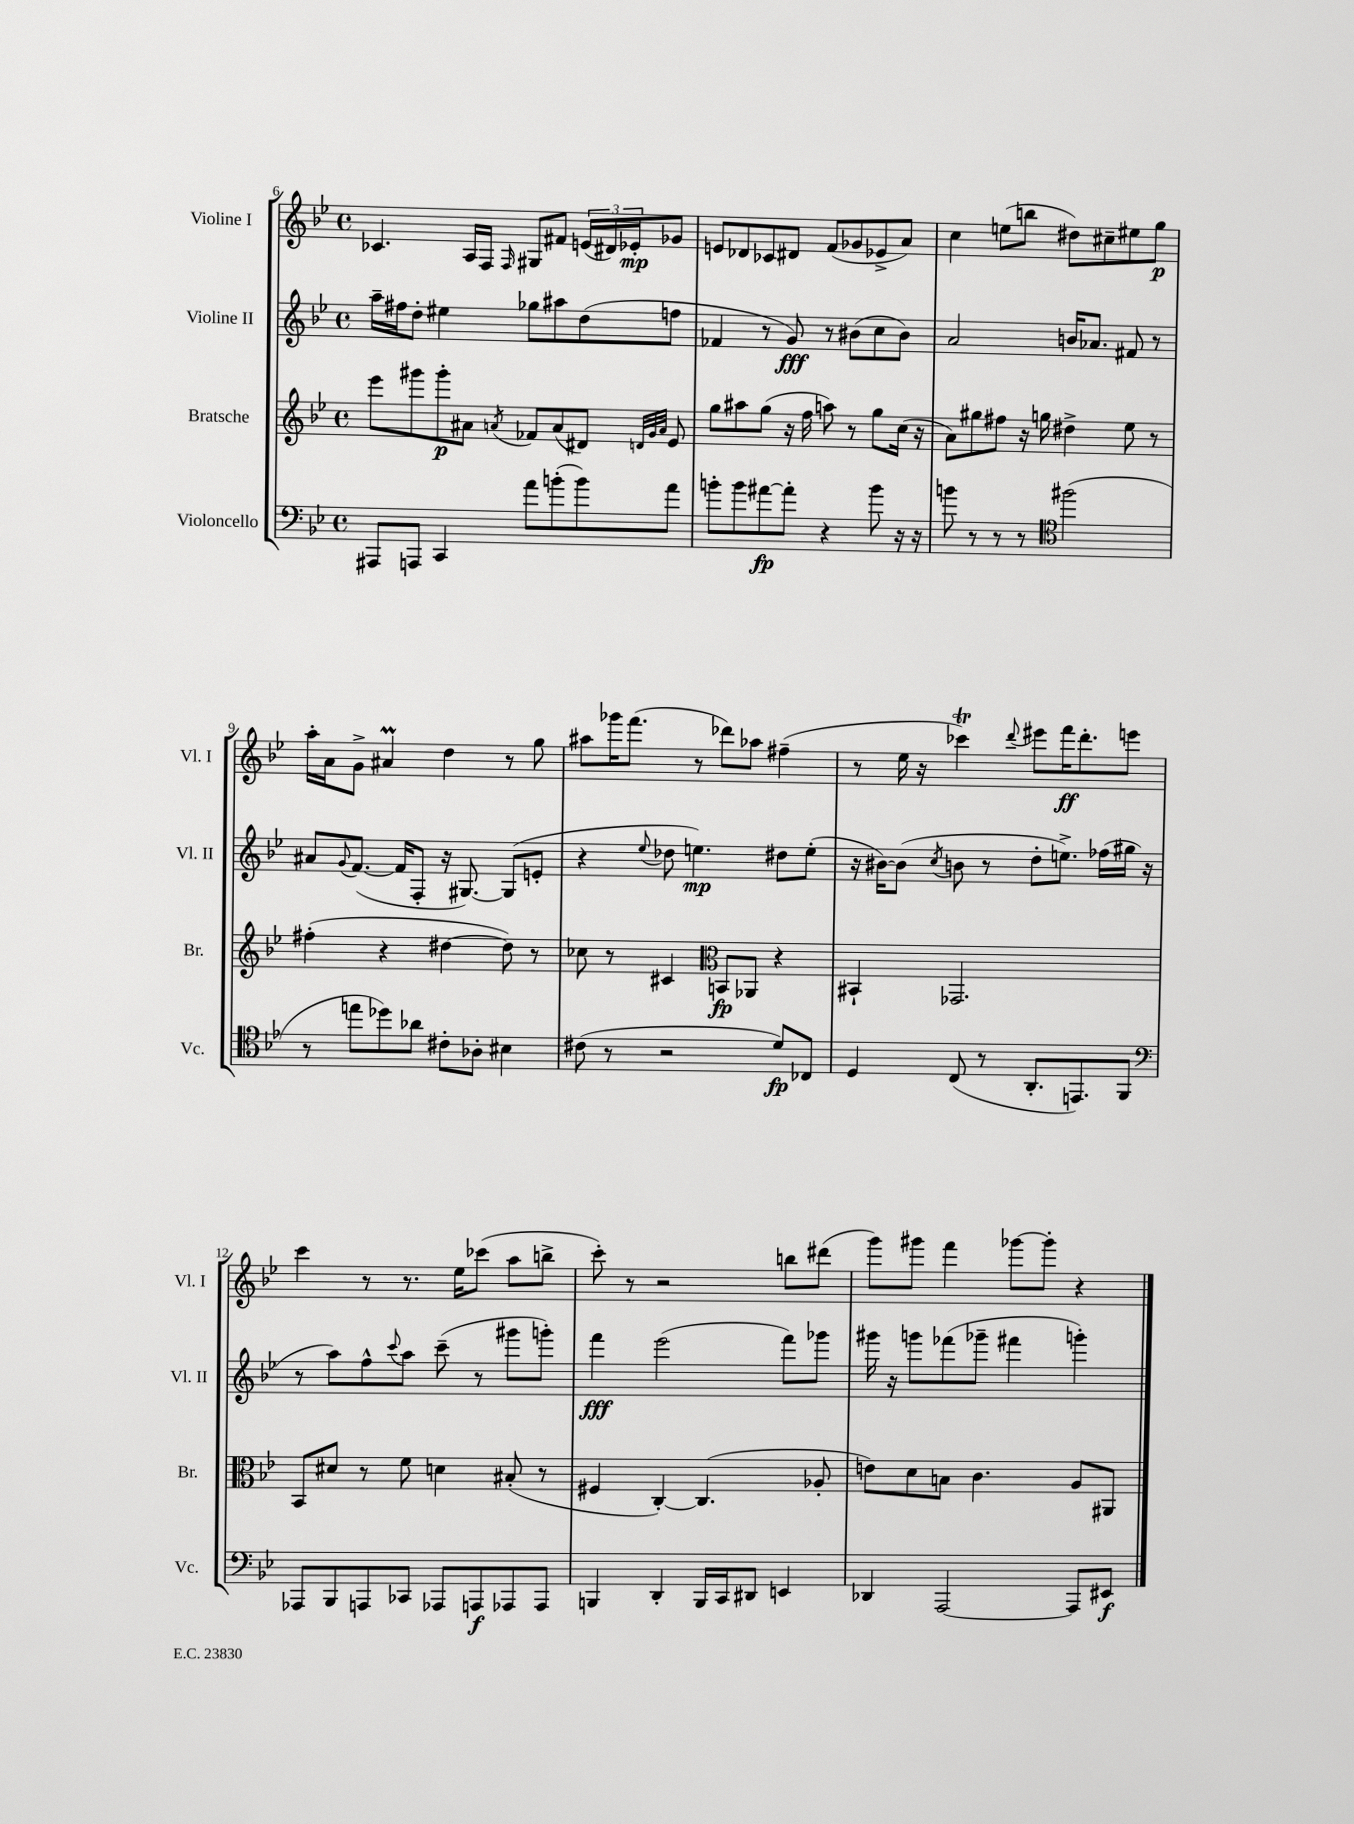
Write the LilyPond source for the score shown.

<<
\new StaffGroup <<
\new Staff = "s0" \with { instrumentName = "Violine I" shortInstrumentName = "Vl. I" } {
    \clef treble \key bes \major \defaultTimeSignature \time 4/4
    ces'4. a16 f16 \grace { f16 } gis8 fis'8 \tuplet 3/2 { e'16( dis'16) ees'16-.\mp } ges'8 |
    e'8 des'8 ces'8 dis'8 f'8( ges'8 ees'8-> a'8) |
    c''4 e''8( b''8 dis''8) cis''8-- eis''8 g''8\p |
    a''16-. a'16 g'8-> ais'4\prall d''4 r8 g''8 |
    ais''8 ges'''16 f'''8.( r8 des'''8) aes''8 fis''4--( |
    r8 ees''16 r16 ces'''4\trill) \appoggiatura { d'''8 } eis'''8 f'''16\ff d'''8.-. e'''8 |
    c'''4 r8 r8. ees''16 ces'''8( a''8 b''8-> |
    c'''8-.) r8 r2 b''8 dis'''8( |
    g'''8) gis'''8 f'''4 ges'''8~ ges'''8-. r4 \bar "|." |
}
\new Staff = "s1" \with { instrumentName = "Violine II" shortInstrumentName = "Vl. II" } {
    \clef treble \key bes \major \defaultTimeSignature \time 4/4
    a''16-- fis''16 d''8-. eis''4 ges''8 ais''8 d''8( f''8 |
    fes'4 r8 g'8\fff) r8 bis'8( c''8 bis'8) |
    a'2 b'16 aes'8. fis'8 r8 |
    ais'8 \appoggiatura { g'8 } f'8.~( f'16 f8-. r16 gis8.~) gis8( e'8-. |
    r4 \appoggiatura { ees''8 } des''8 e''4.\mp) dis''8 e''8-.( |
    r16 bis'16~) bis'8( \acciaccatura { c''8 } b'8 r8 d''8-. e''8.->) fes''16( gis''16 r16 |
    r8 a''8) f''8-^ \appoggiatura { c'''8 } a''8 c'''8--( r8 gis'''8 g'''8-.) |
    f'''4\fff ees'''2( f'''8) ges'''8 |
    gis'''16 r16 g'''8 fes'''8( ges'''8-- fis'''4 g'''4-.) \bar "|." |
}
\new Staff = "s2" \with { instrumentName = "Bratsche" shortInstrumentName = "Br." } {
    \clef treble \key bes \major \defaultTimeSignature \time 4/4
    ees'''8 gis'''8 gis'''8-.\p ais'8 \acciaccatura { a'8 } fes'8 a'8( dis'8) \grace { d'32 g'32 a'32 } ees'8 |
    g''8 ais''8 g''8( r16 f''16 a''8) r8 g''8 c''16( r16 |
    a'8) gis''8 fis''8 r16 g''16 dis''4-> ees''8 r8 |
    fis''4-.( r4 dis''4~ dis''8) r8 |
    ces''8 r8 cis'4 \clef alto b,8\fp aes,8 r4 |
    bis,4-! ges,2. |
    bes,8 dis'8 r8 f'8 d'4 bis8-.( r8 |
    fis4 c4~-.) c4.( aes8-. |
    e'8) d'8 b8 c'4. a8 ais,8 \bar "|." |
}
\new Staff = "s3" \with { instrumentName = "Violoncello" shortInstrumentName = "Vc." } {
    \clef bass \key bes \major \defaultTimeSignature \time 4/4
    ais,,8 a,,8 c,4 a'8 b'8-.( b'8) a'8 |
    b'8-. b'8 ais'8~\fp ais'8-. r4 b'8 r16 r16 |
    b'8 r8 r8 r8 \clef tenor fis''2( |
    r8 e''8 des''8) aes'8 cis'8-. aes8-. bis4 |
    cis'8( r8 r2 d'8\fp) ces8 |
    d4 c8( r8 a,8.-. e,8.) f,8 |
    \clef bass aes,,8 bes,,8 a,,8 ces,8 aes,,8 a,,8\f aes,,8 aes,,8 |
    b,,4 d,4-. b,,16 c,16 dis,8 e,4 |
    des,4 a,,2~ a,,8 eis,8\f \bar "|." |
}
>>
>>
\layout { \context { \Score currentBarNumber = #6 } }
